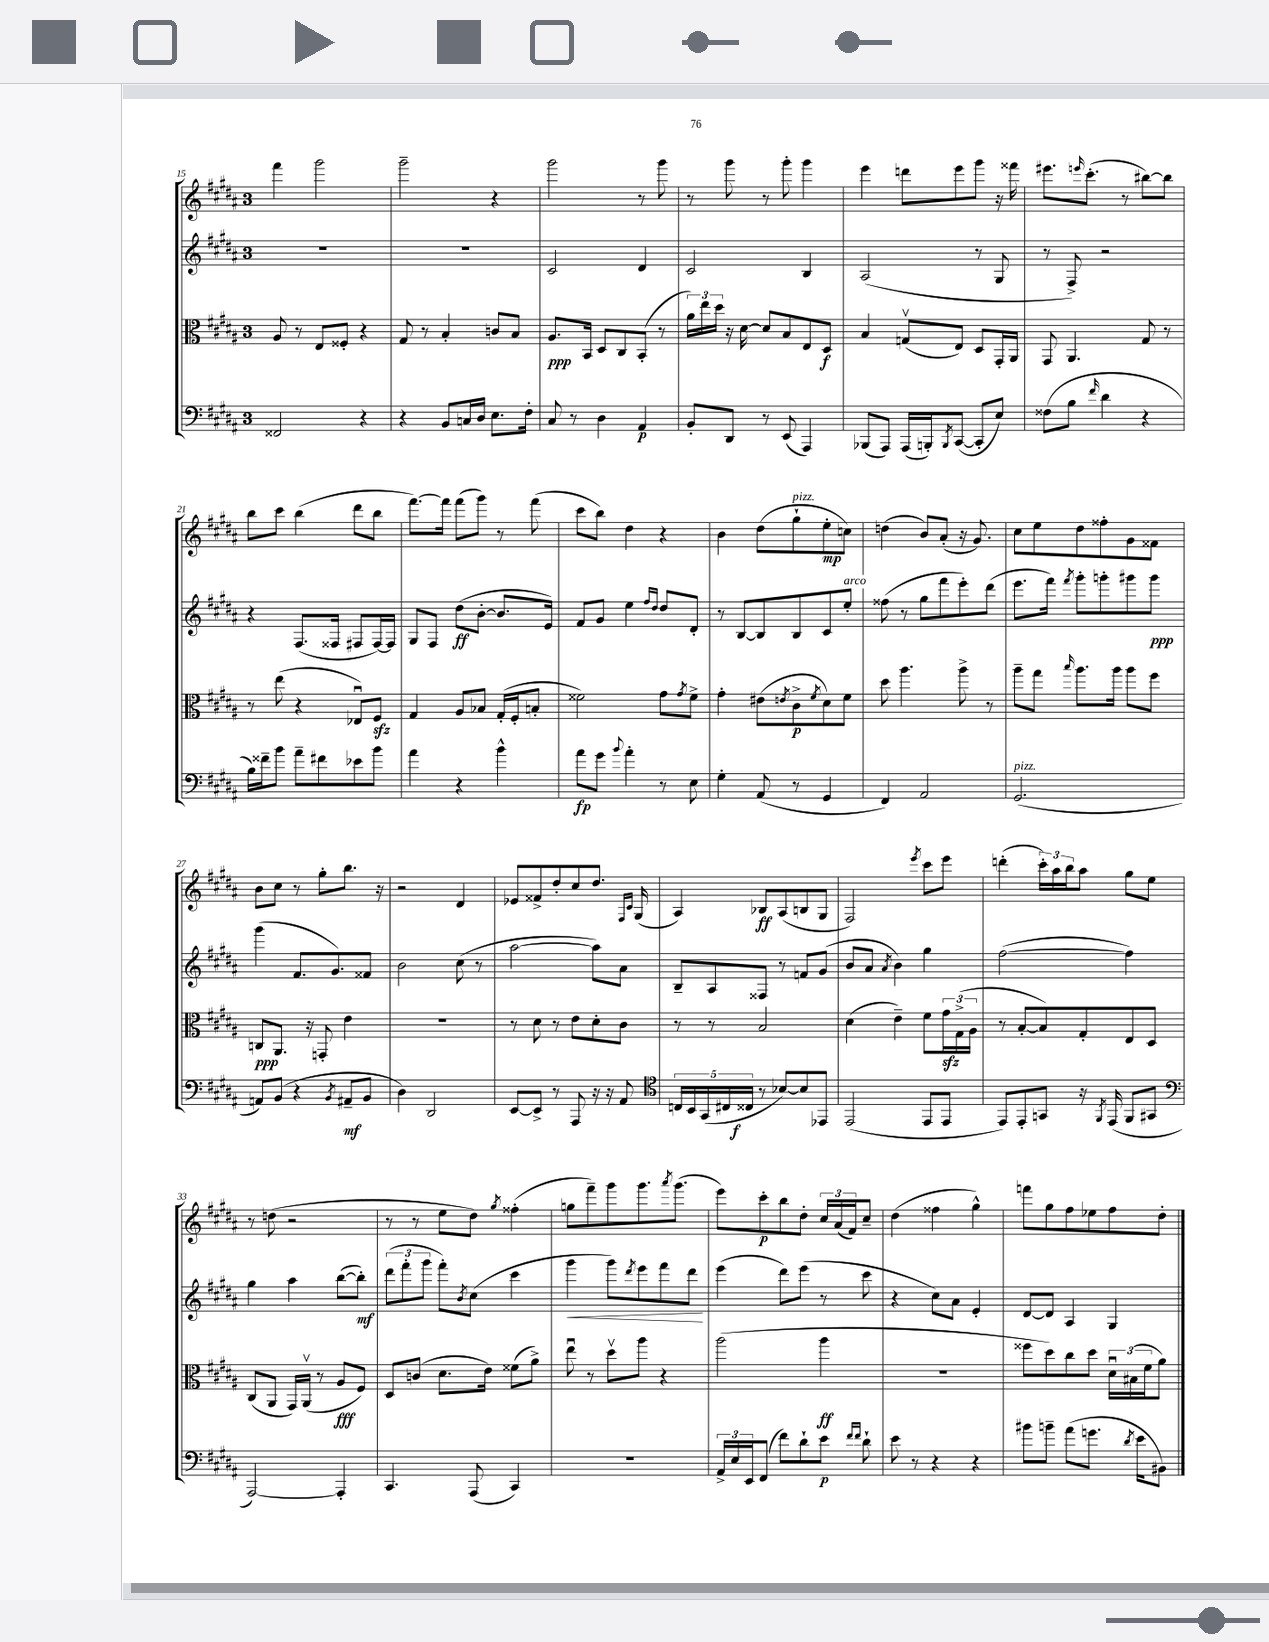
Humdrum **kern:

**kern	**kern	**kern	**kern
*staff4	*staff3	*staff2	*staff1
*clefF4	*clefC3	*clefG2	*clefG2
*k[f#c#g#d#a#]	*k[f#c#g#d#a#]	*k[f#c#g#d#a#]	*k[f#c#g#d#a#]
*M3/4	*M3/4	*M3/4	*M3/4
2FF##/	8A#/	2.r	4fff#\
.	8r	.	.
.	8E/L	.	2ggg#\
.	8F##'/J	.	.
4r	4r	.	.
=	=	=	=
4r	8G#/	2.r	2ggg#~\
.	8r	.	.
8BB/L	4B'/	.	.
16C/L	.	.	.
16D#/JJ	.	.	.
8.E\L	8c/L	.	4r
.	8B/J	.	.
16F#'\Jk	.	.	.
=	=	=	=
8C#/	8.A#/L	2c#/	2ggg#\
8r	.	.	.
.	16BB/Jk	.	.
4D#\	8D#/L	.	.
.	8C#/	.	.
4AA#/	(8BB'/J	4d#/	8r
.	8r	.	8ggg#\
=	=	=	=
8BB'/L	24a#\LL)	2c#/	8r
.	24ee\	.	.
.	24dd#\JJ	.	.
8DD#/J	16r	.	8ggg#\
.	[16d#\	.	.
8r	8d#/]L	.	8r
(8EE/	8B/	.	8ggg#'\
4AAA#/)	8E/	4B/	4ggg#\
.	8D#/J	.	.
=	=	=	=
(8BBB-/L	4B/	(2A#/	4eee\
8AAA#/J)	.	.	.
(16AAA#/LL	(8Gv/L	.	8ddd\L
16BBB'/J)	.	.	.
8qBBB/	.	.	.
([8CC#/J	8E/J)	.	8eee\
8CC#'/]L	8D#/L	8r	8ggg#\J
8E/J)	16GG#'/L	8G#/	16r
.	16AA#/JJ	.	16fff##\
=	=	=	=
(8F##\L	8GG#/	8r	8.eee#\L
8B\J	4.AA#/	8F#^/)	.
.	.	.	16qqeee/
.	.	.	(8.ccc#'\J
16qqf#/	.	.	.
4d#\	.	2r	.
.	.	.	8r
4r	8G#/	.	[8bb#\L)
.	8r	.	8bb#\]J
=	=	=	=
16B\LL)	8r	4r	8bb\L
16f##~\J	.	.	.
8b\J	(8ee\	.	8ccc#\J
8a#~\L	4r	(8.F#/L	(4bb\
8f#\	.	.	.
.	.	16F##/Jk	.
8e-\	8E-u/L)	8F#/L	8ddd#\L
8b\J	8F#/J	[16F#/L)	8bb\J
.	.	16F#/]JJ	.
=	=	=	=
4a#\	4G#/	8G#/L	[8.fff#\L)
.	.	8F#/J	.
.	.	.	16fff#\]Jk
4r	8A#/L	(8dd#\L	(8fff#\L
.	8B-/J	[8b'\J	8ggg#\J)
4b^^\	(16G#'/LL	8.b/]L	8r
.	16F#'/J	.	.
.	8B'/J	.	(8fff#\
.	.	16e/Jk)	.
=	=	=	=
8a#\L	2f##\)	8f#/L	8ccc#\L
8g#\J	.	8g#/J	8bb\J)
8qqb/	.	.	.
4a#'\	.	4ee\	4dd#\
.	.	16qqff#/LL	.
.	.	16qqdd#/JJ	.
8r	8g#\L	8dd#/L	4r
.	8qg#/	.	.
8E\	8f##^\J	8d#'/J	.
=	=	=	=
4G#'\	4g#'\	8r	4b\
.	.	[8B/L	.
(8AA#/	(8e#\L	8B/]	(8dd#\L
.	8qe/	.	.
8r	8c#^\	8B/	8gg#`\
.	8qf#/	.	.
4GG#/	8d#\)	8c#/	8ee'\
.	8f#\J	8ee'/J	8cc\J)
=	=	=	=
4FF#/)	8dd#\	(8ff##\	(4dd\
.	4.aa#\	8r	.
2AA#/	.	8gg#\L	8b/L)
.	.	8fff#\	(8a#'/J
.	8aa#^\	8eee'\)	16r
.	.	.	8.g#/)
.	8r	(8ddd#\J	.
=	=	=	=
(2.GG#/	8aa#~\L	8.eee\L	8cc#\L
.	8gg#\J	.	8ee\
.	.	16fff#\Jk)	.
.	16qqbb/	8qfff#/	.
.	8.aa#\L	8ggg#'\L	8dd#\
.	.	8ggg'\	8ff##'\
.	16aa#\Jk	.	.
.	8aa#\L	8ggg#\	8g#\
.	8ff#\J	8ggg#\J	8f##\J
=	=	=	=
8AA/L)	8C/L	(4ggg#\	8b\L
(8BB/J	8.AA#/J	.	8cc#\J
4r	.	8.f#/L	8r
.	16r	.	.
.	8GG'/	.	8gg#'\L
.	.	8.g#/)	.
8qBB/	.	.	.
8AA#~/L	4e\	.	8.bb\J
8BB/J	.	8f##/J	.
.	.	.	16r
=	=	=	=
4D#\)	2.r	2b\	2r
2DD#/	.	.	.
.	.	(8cc#\	4d#/
.	.	8r	.
=	=	=	=
[8EE/L	8r	[2aa#\	8e-/L
8EE^/]J	8d#\	.	8f##^/
8r	8r	.	8dd#'/
8AAA#/	8e\L	.	8cc#/
16r	8d#'\	8aa#\]L)	8.dd#/J
16r	.	.	.
8AA#/	8c#\J	8a#\J	.
.	.	.	16qqF#/LL
.	.	.	16qqc#/JJ
.	.	.	(16G#/
=	=	=	=
*clefC4	*	*	*
20C/LL	8r	8B~/L	4A#/)
20BB/	.	.	.
(20GG#/	.	.	.
.	8r	8A#/	.
20C#/	.	.	.
20C##/JJ	.	.	.
8r	2B/	8F##/J	8B-/L
[8B-/L)	.	8r	(8A#/
8B-/]	.	8f/L	8B/
8EE-/J	.	(8g#/J	8G#/J
=	=	=	=
(2EE/	(4d#\	8b/L	2F#/)
.	.	8a#/J	.
.	.	8qa#/	.
.	4e~\)	4b\)	.
.	.	.	8qeee/
8EE/L	8f#\L	4gg#\	8ccc#\L
8EE/J	24g#\L	.	8eee\J
.	(24G#^\	.	.
.	24A#\JJ	.	.
=	=	=	=
8EE/L)	8r	([2ff#\	(4ddd'\
8EE'/	[8B'/L	.	.
8GG/J	8B/])	.	24ccc#'\LL)
.	.	.	24aa#\
.	.	.	24bb\J
16r	8G#'/	.	8aa#\J
8qFF#/	.	.	.
(16EE/	.	.	.
8FF#/L	8E/	4ff#\])	8gg#\L
8GG#/J	8D#/J	.	8ee\J
=	=	=	=
*clefF4	*	*	*
[2AAA#/)	(8C#/L	4gg#\	8r
.	8AA#/J	.	(8dd\
.	16GG#/LL)	4aa#\	2r
.	(16AA#v/JJ	.	.
.	8r	.	.
4AAA#'/]	8A#/L	([8bb\L	.
.	8F#/J)	8bb'\]J)	.
=	=	=	=
4.CC#/	8D#/L	(12ddd#\L	8r
.	.	12fff#'\	.
.	(8c/J	.	8r
.	.	12ggg#\J	.
.	8.d#\L	8fff#'\L)	8ee\L
.	.	8qb/	.
(8AAA#/	.	(8cc#\J	8dd#\J)
.	16e\Jk)	.	.
.	.	.	8qgg#/
4CC#/)	(8f##\L	4ccc#\	(4ff##'\
.	8a#^\J)	.	.
=	=	=	=
2.r	8eeu\	4ggg#\	8gg\L
.	8r	.	8fff#~\)
.	8dd#v\L	8ggg#\L)	8ggg#\
.	.	8qddd#/	.
.	8aa#\J	8eee\	8.ggg#\
.	4r	8fff#\	.
.	.	.	8qaaa#/
.	.	.	(8.ggg#\J
.	.	8ddd#\J	.
=	=	=	=
24AA#^/LL	(2aa#\	(4eee\	8eee\L)
24E/	.	.	.
24EE/J	.	.	.
(8FF#/J	.	.	8ccc#'\
8f#\L)	.	8ddd#\L)	8bb\
8d#`\	.	(8eee\J	8dd#'\J
8e\J	4aa#\	8r	24cc#/LL
.	.	.	(24a#/
.	.	.	24f#/J)
16qqf#/LL	.	.	.
16qqf#/JJ	.	.	.
8d#`\	.	8ccc#\	8cc#~/J
=	=	=	=
8e\	2.r	4r	(4dd#\
8r	.	.	.
4r	.	8cc#\L)	4ff##\
.	.	8a#\J	.
4r	.	4e'/	4gg#^^\)
=	=	=	=
8b#\L	8ff##\L	[8d#/L	8fff\L
8b~\J	8dd#\)	8d#/]J	8gg#\
(8a#\L	8cc#\	4A#/	8ff#\
8.g\J	8dd#\J	.	8ee-\
.	24d#u\LL	4G#/	8ff#\
.	(24B#\	.	.
8qd#/	.	.	.
16e\LK	.	.	.
.	24f#\J	.	.
8BB#\J)	8a#\J)	.	8dd#'\J
==	==	==	==
*-	*-	*-	*-
